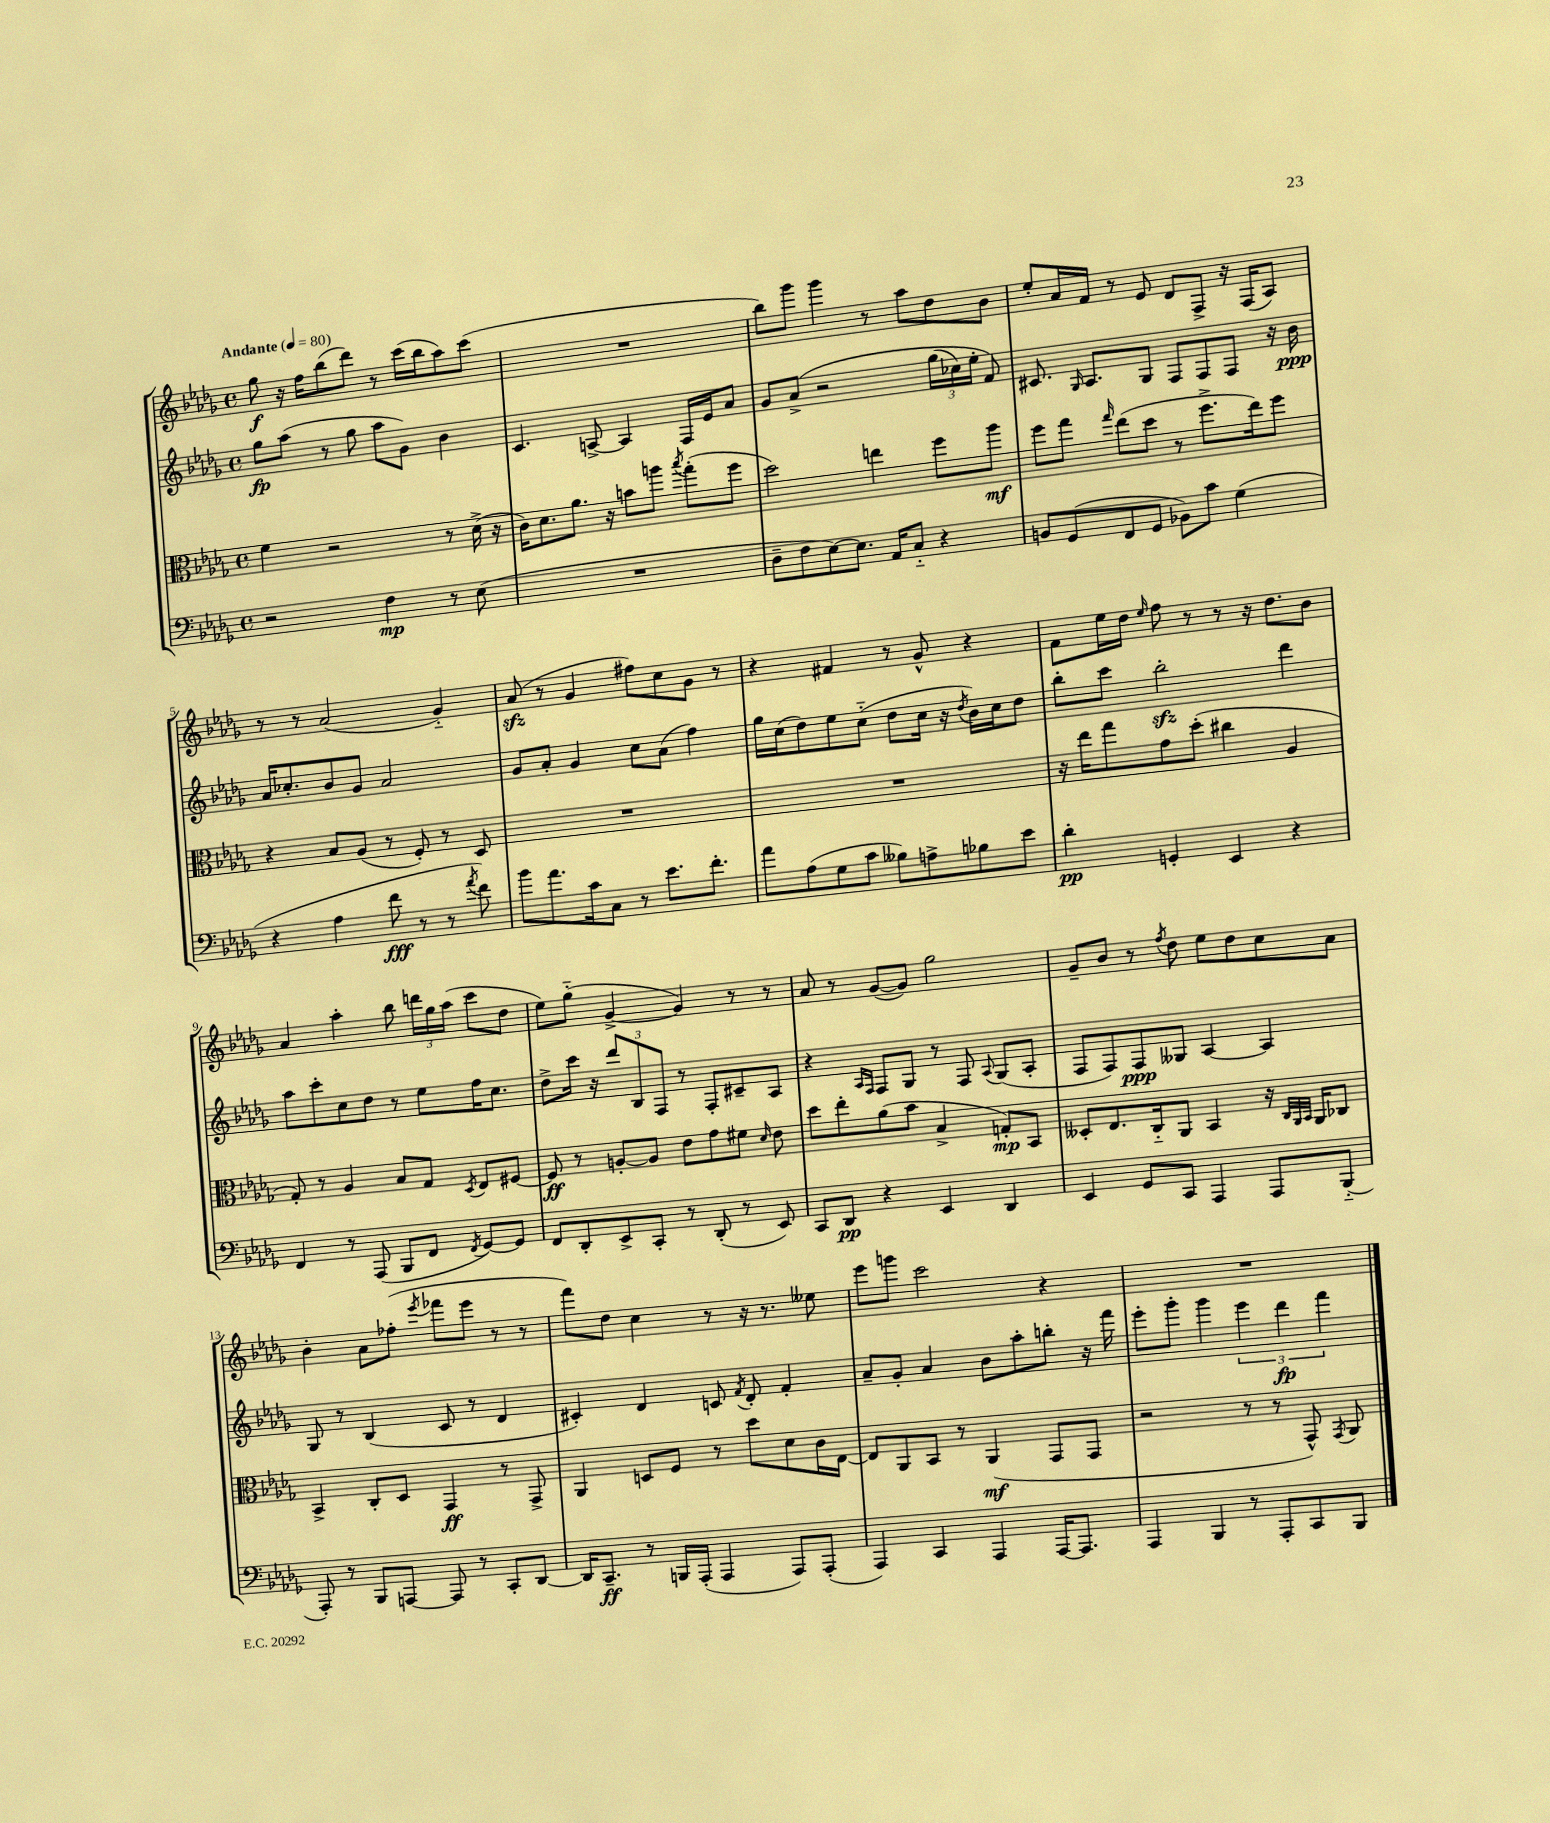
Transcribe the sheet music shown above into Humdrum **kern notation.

**kern	**dynam	**kern	**dynam	**kern	**dynam	**kern	**dynam
*part4	*part4	*part3	*part3	*part2	*part2	*part1	*part1
*staff4	*staff4	*staff3	*staff3	*staff2	*staff2	*staff1	*staff1
*clefF4	*	*clefC3	*	*clefG2	*	*clefG2	*
*k[b-e-a-d-g-]	*	*k[b-e-a-d-g-]	*	*k[b-e-a-d-g-]	*	*k[b-e-a-d-g-]	*
*M4/4	*	*M4/4	*	*M4/4	*	*M4/4	*
*met(c)	*	*met(c)	*	*met(c)	*	*met(c)	*
*MM80	*	*MM80	*	*MM80	*	*MM80	*
=1	=1	=1	=1	=1	=1	=1	=1
!	!	!	!	!	!	!LO:TX:a:B:t=Andante	!
2r	.	4f\	.	8gg-\L	fp	8gg-\	f
.	.	.	.	(8aa-\J	.	16r	.
.	.	.	.	.	.	16ff\KL	.
.	.	2r	.	8r	.	(8bb-\	.
.	.	.	.	8gg-\	.	8ddd-\J)	.
4F\	mp	.	.	8aa-\L	.	8r	.
.	.	.	.	8g-\J)	.	(16ccc\LL	.
.	.	.	.	.	.	16bb-\J	.
8r	.	8r	.	4b-\	.	8aa-\)	.
(8E-\	.	(16d-^\	.	.	.	(8ccc\J	.
.	.	16r	.	.	.	.	.
=2	=2	=2	=2	=2	=2	=2	=2
1r	.	16c\KL)	.	4.c/	.	1r	.
.	.	8.d-\	.	.	.	.	.
.	.	8.a-\J	.	.	.	.	.
.	.	.	.	[8An^/	.	.	.
.	.	16r	.	.	.	.	.
.	.	8bn\L	.	4A/]	.	.	.
.	.	8aan\J	.	.	.	.	.
.	.	8qbb-/	.	.	.	.	.
.	.	(8gg-'\L	.	16F/LL	.	.	.
.	.	.	.	16e-/J	.	.	.
.	.	8ff\J	.	8a-/J	.	.	.
=3	=3	=3	=3	=3	=3	=3	=3
8D-~\L	.	2dd-\)	.	8g-/L	.	8bb-\L)	.
8F\	.	.	.	(8a-^/J	.	8ggg-\J	.
[8E-\)	.	.	.	2r	.	4ggg-\	.
8.E-\J]	.	.	.	.	.	.	.
.	.	4een\	.	.	.	8r	.
16AA-/KL	.	.	.	.	.	.	.
8C/J	.	.	.	.	.	8aa-\L	.
4r	.	8ff\L	.	(24gg-\LL	.	8dd-\	.
.	.	.	.	24cc-X\)	.	.	.
.	.	.	.	24ee-'\JJ	.	.	.
.	.	8aa-\J	mf	8f/)	.	8b-\J	.
=4	=4	=4	=4	=4	=4	=4	=4
8BBn/L	.	8ff\L	.	8.c#X/	.	8ee-'/L	.
(8GG-/	.	8gg-\J	.	.	.	16a-/L	.
.	.	.	.	16qqG-/	.	.	.
.	.	.	.	8.A-/L	.	16f/JJ	.
.	.	16qqgg-/	.	.	.	.	.
8FF/	.	(8ee-\L	.	.	.	8r	.
8GG-/J	.	8dd-\J	.	8G-/J	.	8e-/	.
8BB-X\L)	.	8r	.	8F/L	.	8d-/L	.
8c\J	.	8.ff^\L	.	8F/	.	8F^/J	.
(4G-\	.	.	.	8F/J	.	16r	.
.	.	16ee-\k)	.	.	.	(16F/KL	.
.	.	8ff\J	.	16r	.	8A-/J)	.
.	.	.	.	16b-\	ppp	.	.
!!LO:LB:g=z
=5	=5	=5	=5	=5	=5	=5	=5
4r	.	4r	.	16a-/KL	.	8r	.
.	.	.	.	8.cc-X'/	.	.	.
.	.	.	.	.	.	8r	.
4A-\	.	8B-/L	.	8b-/	.	(2a-/	.
.	.	(8A-/J	.	8g-/J	.	.	.
8f\	fff	8r	.	2a-/	.	.	.
8r	.	8F'/)	.	.	.	.	.
8r	.	8r	.	.	.	4g-/)	.
8qa-/	.	.	.	.	.	.	.
8f\)	.	8D-/	.	.	.	.	.
=6	=6	=6	=6	=6	=6	=6	=6
8b-\L	.	1r	.	8g-/L	.	(8a-zz/	.
8.a-\	.	.	.	8a-'/J	.	8r	.
.	.	.	.	4g-/	.	4g-/	.
16c\k	.	.	.	.	.	.	.
8C\J	.	.	.	.	.	.	.
8r	.	.	.	8cc\L	.	8ff#X\L)	.
8.e-\L	.	.	.	(8a-\J	.	8cc\	.
.	.	.	.	4ff\)	.	8g-\J	.
8.f'\J	.	.	.	.	.	.	.
.	.	.	.	.	.	8r	.
=7	=7	=7	=7	=7	=7	=7	=7
8a-\L	.	1r	.	16gg-\LL	.	4r	.
.	.	.	.	(16cc\J	.	.	.
(8A-\	.	.	.	8dd-\)	.	.	.
8G-\	.	.	.	8ee-\	.	4f#X/	.
8c\J	.	.	.	(8cc\J	.	.	.
8B--X\L)	.	.	.	8dd-\L	.	8r	.
8An^\	.	.	.	16cc\Jk	.	8g-^^/	.
.	.	.	.	16r	.	.	.
.	.	.	.	8qdd-/	.	.	.
8B-X\	.	.	.	16b-\LL)	.	4r	.
.	.	.	.	16cc\J	.	.	.
8e-\J	.	.	.	8dd-\J	.	.	.
=8	=8	=8	=8	=8	=8	=8	=8
4d-'\	pp	16r	.	8bb-'\L	.	8f\L	.
.	.	16ee-\KL	.	.	.	.	.
.	.	8gg-\	.	8ccc\J	.	16ee-\L	.
.	.	.	.	.	.	16dd-\JJ	.
.	.	.	.	.	.	16qqee-/	.
4GGn'/	.	8g-\	.	2bb-zz'\	.	8ff\	.
.	.	(8dd-'\J	.	.	.	8r	.
4EE-/	.	4cc#X\	.	.	.	8r	.
.	.	.	.	.	.	16r	.
.	.	.	.	.	.	8.dd-\L	.
4r	.	4A-/	.	4ddd-\	.	.	.
.	.	.	.	.	.	8b-\J	.
!!LO:LB:g=z
=9	=9	=9	=9	=9	=9	=9	=9
4FF/	.	8G-'/)	.	8aa-\L	.	4a-/	.
.	.	8r	.	8ccc'\	.	.	.
8r	.	4A-/	.	8cc\	.	4aa-'\	.
(8AAA-/	.	.	.	8dd-\J	.	.	.
8BBB-/L	.	8B-/L	.	8r	.	8bb-\	.
8FF/J	.	8G-/J	.	8ee-\L	.	24dddn\LL	.
.	.	.	.	.	.	24gg-\	.
.	.	.	.	.	.	(24aa-\JJ	.
8qFF/	.	8qD-/	.	.	.	.	.
[8GG-/L)	.	8E-/L	.	16ff\K	.	8ccc\L	.
.	.	.	.	8.cc\J	.	.	.
8GG-/J]	.	[8F#X/J	.	.	.	8dd-\J	.
=10	=10	=10	=10	=10	=10	=10	=10
8FF/L	.	8F#/]	ff	8dd-^\L	.	8ee-\L)	.
8DD-'/	.	8r	.	16ccc\Jk	.	(8gg-\J	.
.	.	.	.	16r	.	.	.
8EE-^/	.	[8An'/L	.	12ddd-/L	.	[4g-^/	.
.	.	.	.	12B-/	.	.	.
8CC'/J	.	8A/J]	.	.	.	.	.
.	.	.	.	12F/J	.	.	.
8r	.	8e-\L	.	8r	.	4g-/])	.
(8DD-'/	.	8g-\	.	8F'/L	.	.	.
8r	.	8f#X\J	.	8c#X~/	.	8r	.
.	.	16qqd-/	.	.	.	.	.
8EE-/)	.	8e-\	.	8A-/J	.	8r	.
=11	=11	=11	=11	=11	=11	=11	=11
8CC/L	.	8dd-\L	.	4r	.	8a-/	.
8DD-/J	pp	8ee-'\	.	.	.	8r	.
.	.	.	.	16qqA-/LL	.	.	.
.	.	.	.	16qqF/JJ	.	.	.
4r	.	(8a-\	.	8F/L	.	([8g-/L	.
.	.	8b-\J	.	8G-/J	.	8g-/J])	.
4EE-/	.	4B-^/	.	8r	.	2gg-\	.
.	.	.	.	8F/	.	.	.
.	.	.	.	8qqA-/	.	.	.
4DD-/	.	8Gn'/L)	mp	(8G-/L	.	.	.
.	.	8BB-/J	.	8A-'/J	.	.	.
=12	=12	=12	=12	=12	=12	=12	=12
4EE-/	.	8D--X'/L	.	8F/L	.	8g-~/L	.
.	.	8.E-/	.	8F/)	.	8b-/J	.
8GG-/L	.	.	.	8F/	ppp	8r	.
.	.	16C/k	.	.	.	.	.
.	.	.	.	.	.	8qff/	.
8CC/J	.	8AA-/J	.	8G--X/J	.	8dd-\	.
4AAA-/	.	4BB-/	.	[4A-/	.	8ee-\L	.
.	.	.	.	.	.	8dd-\	.
8AAA-/L	.	16r	.	4A-/]	.	8cc\	.
.	.	32qqC/LLL	.	.	.	.	.
.	.	32qqAA-/	.	.	.	.	.
.	.	32qqBB-/JJJ	.	.	.	.	.
.	.	16AA-/KL	.	.	.	.	.
(8BBB-/J	.	8C-X/J	.	.	.	8a-\J	.
!!LO:LB:g=z
=13	=13	=13	=13	=13	=13	=13	=13
8AAA-'/)	.	4BB-^/	.	8G-/	.	4b-'\	.
8r	.	.	.	8r	.	.	.
8BBB-/L	.	8C'/L	.	(4B-/	.	8a-\L	.
[8AAAn/J	.	8D-/J	.	.	.	(8ff-X'\J	.
.	.	.	.	.	.	8qeee-/	.
8AAA/]	.	4GG-/	ff	8c/	.	8fff-X\L	.
8r	.	.	.	8r	.	8eee-\J	.
8CC'/L	.	8r	.	4d-/	.	8r	.
[8DD-/J	.	8GG-^/	.	.	.	8r	.
=14	=14	=14	=14	=14	=14	=14	=14
16DD-/KL]	.	4AA-/	.	4c#X'/)	.	8fff\L)	.
8.CC~/J	ff	.	.	.	.	.	.
.	.	.	.	.	.	8dd-\J	.
8r	.	8Dn/L	.	4d-/	.	4cc\	.
16BBBn/LL	.	8F/J	.	.	.	.	.
(16AAA-'/JJ	.	.	.	.	.	.	.
4AAA-/	.	8r	.	8cn/	.	8r	.
.	.	.	.	8qf/	.	.	.
.	.	8dd-\L	.	8d-'/	.	16r	.
.	.	.	.	.	.	8.r	.
8AAA-/L)	.	8d-\	.	4f'/	.	.	.
(8AAA-'/J	.	16c\L	.	.	.	8ee--X\	.
.	.	[16E-\JJ	.	.	.	.	.
=15	=15	=15	=15	=15	=15	=15	=15
4AAA-/)	.	8E-/L]	.	8a-~/L	.	8eee-\L	.
.	.	8AA-/	.	8g-'/J	.	8gggn\J	.
4CC/	.	8BB-/J	.	4a-/	.	2ccc\	.
.	.	8r	.	.	.	.	.
4AAA-/	.	(4AA-/	mf	8b-\L	.	.	.
.	.	.	.	8aa-'\	.	.	.
[16AAA-/KL	.	8GG-/L	.	8bbn'\J	.	4r	.
8.AAA-/J]	.	.	.	.	.	.	.
.	.	8GG-/J	.	16r	.	.	.
.	.	.	.	16fff\	.	.	.
=16	=16	=16	=16	=16	=16	=16	=16
4AAA-/	.	2r	.	8eee-'\L	.	1r	.
.	.	.	.	8ggg-'\J	.	.	.
4BBB-/	.	.	.	4ggg-\	.	.	.
8r	.	8r	.	6eee-\	.	.	.
8AAA-'/L	.	8r	.	.	.	.	.
.	.	.	.	6ddd-\	fp	.	.
8CC/	.	8GG-^^/)	.	.	.	.	.
.	.	.	.	6fff\	.	.	.
.	.	8qGG-/	.	.	.	.	.
8BBB-/J	.	8AA-/	.	.	.	.	.
==	==	==	==	==	==	==	==
*-	*-	*-	*-	*-	*-	*-	*-
